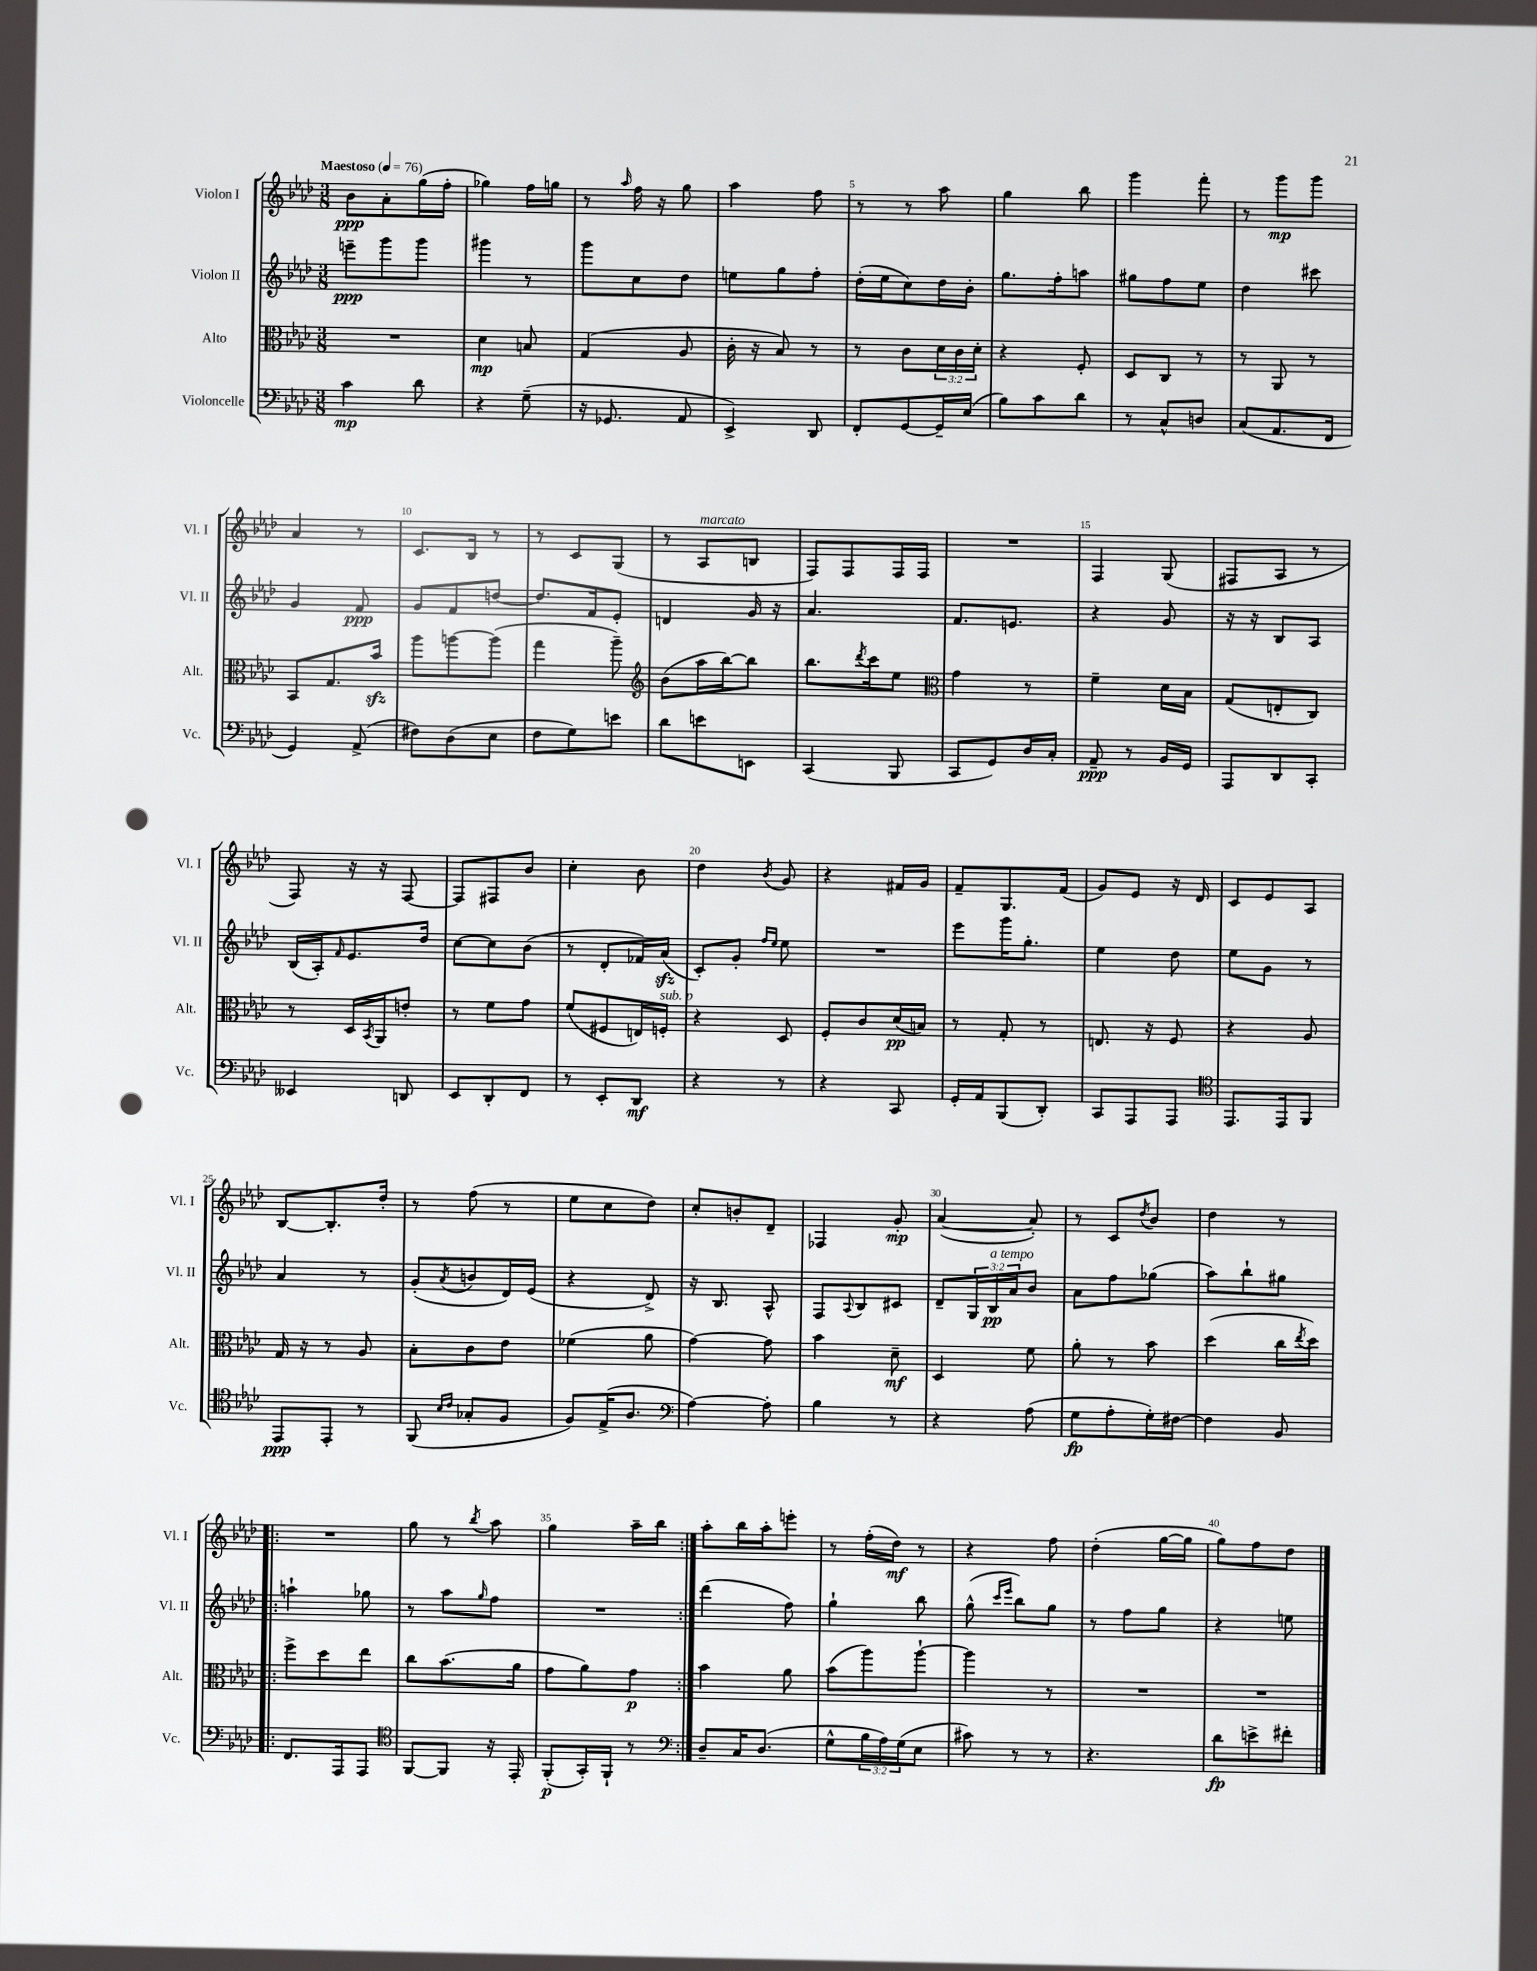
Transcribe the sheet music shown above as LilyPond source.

<<
\new StaffGroup <<
\new Staff = "s0" \with { instrumentName = "Violon I" shortInstrumentName = "Vl. I" } {
    \clef treble \key aes \major \numericTimeSignature \time 3/8 \tempo "Maestoso" 4 = 76
    bes'8\ppp aes'8-. g''16( f''16-. |
    ges''4) f''16 g''16 |
    r8 \grace { aes''16 } f''16 r16 g''8 |
    aes''4 f''8 |
    r8 r8 aes''8 |
    g''4 bes''8 |
    g'''4 f'''8-. |
    r8 g'''8\mp g'''8 |
    aes'4 r8 |
    c'8. bes16 r8 |
    r8 c'8 g8( |
    r8 aes8^\markup { \italic "marcato" } b8 |
    f8) f8 f16 f16 |
    R4. |
    f4 g8( |
    fis8 aes8 r8 |
    f8) r16 r16 f8~ |
    f8 fis8 bes'8 |
    c''4-. bes'8 |
    des''4 \acciaccatura { bes'8 } g'8 |
    r4 fis'16 g'16 |
    f'8-- g8. f'16( |
    g'8) ees'8 r16 des'16 |
    c'8 ees'8 aes8 |
    bes8~ bes8.-. des''16-. |
    r8 f''8( r8 |
    ees''8 c''8 des''8) |
    c''8-. b'8-. des'8-- |
    fes4 g'8-.\mp |
    aes'4~( aes'8-.) |
    r8 c'8 \acciaccatura { des''8 } bes'8 |
    des''4 r8 |
    \repeat volta 2 { R4. |
    g''8 r8 \acciaccatura { bes''8 } aes''8 |
    g''4 aes''16-- bes''16 | }
    aes''8-. bes''16 aes''16-. e'''8-. |
    r8 f''16-.( des''16\mf) r8 |
    r4 f''8 |
    des''4-.( g''16~ g''16 |
    g''8) f''8 des''8 \bar "|." |
}
\new Staff = "s1" \with { instrumentName = "Violon II" shortInstrumentName = "Vl. II" } {
    \clef treble \key aes \major \numericTimeSignature \time 3/8 \override Staff.TupletNumber.text = #tuplet-number::calc-fraction-text
    e'''8--\ppp g'''8 g'''8 |
    gis'''4 r8 |
    g'''8 c''8 des''8 |
    e''8 g''8 f''8-. |
    des''16-.( ees''16 c''8) des''16 bes'16-. |
    g''8. f''16-. a''8 |
    gis''8 f''8 ees''8 |
    des''4 cis'''8 |
    g'4 f'8\ppp |
    g'8 f'8 d''8~ |
    d''8. f'16 ees'8-. |
    d'4 g'16 r16 |
    aes'4. |
    f'8. e'8. |
    r4 g'8 |
    r16 r16 bes8 aes8 |
    bes16( aes16-.) \grace { f'16 } ees'8. des''16 |
    c''8~ c''8 bes'8( |
    r8 des'8-. fes'16) aes'16\sfz( |
    c'8-.) g'8-. \grace { f''16 ees''16 } ees''8 |
    R4. |
    ees'''8 g'''16 g''8.-. |
    ees''4 des''8 |
    ees''8 g'8 r8 |
    aes'4 r8 |
    g'8-.( \acciaccatura { aes'8 } b'8 des'16) ees'16( |
    r4 des'8->) |
    r16 bes8. aes8-^ |
    f8 \appoggiatura { aes8 } bes8 cis'8 |
    des'8-- \tuplet 3/2 { g16 bes16\pp^\markup { \italic "a tempo" } aes'16 } bes'8 |
    aes'8 f''8 ges''8( |
    aes''8) bes''8-! gis''8 |
    \repeat volta 2 { a''4-! ges''8 |
    r8 aes''8 \grace { g''16 } f''8 |
    R4. | }
    des'''4( f''8) |
    g''4-! bes''8 |
    g''8-^( \grace { c'''16 ees'''16 } bes''8) g''8 |
    r8 f''8 g''8 |
    r4 e''8 \bar "|." |
}
\new Staff = "s2" \with { instrumentName = "Alto" shortInstrumentName = "Alt." } {
    \clef alto \key aes \major \numericTimeSignature \time 3/8 \override Staff.TupletNumber.text = #tuplet-number::calc-fraction-text
    R4. |
    des'4\mp b8 |
    g4( aes8 |
    c'16-. r16 bes8) r8 |
    r8 c'8 \tuplet 3/2 { des'16 c'16 des'16-. } |
    r4 f8-. |
    des8 c8 r8 |
    r8 aes,8 r8 |
    bes,8 g8. bes'16\sfz |
    aes''8 a''8~ a''8( |
    g''4 aes''8--) |
    \clef treble bes'8( aes''16 bes''16~) bes''8 |
    bes''8. \acciaccatura { des'''8 } c'''16 ees''8 |
    \clef alto g'4 r8 |
    f'4-- des'16 bes16 |
    g8( e8-. c8) |
    r8 des16 \acciaccatura { bes,8 } aes,16 e'8-. |
    r8 f'8 g'8 |
    f'8( fis8 e16) f16-.^\markup { \italic "sub. p" } |
    r4 des8 |
    f8-. c'8 des'16\pp( b16) |
    r8 g8-. r8 |
    e8. r16 f8 |
    r4 aes8 |
    g16 r16 r8 aes8 |
    bes8-. c'8 ees'8 |
    fes'4( aes'8 |
    g'4~) g'8 |
    bes'4 des'8--\mf |
    des4 f'8 |
    aes'8-. r8 bes'8 |
    des''4( c''16 \acciaccatura { ees''8 } des''16) |
    \repeat volta 2 { f''8-> des''8 ees''8 |
    c''8 bes'8.( aes'16 |
    g'8 aes'8) g'8\p | }
    bes'4 aes'8 |
    bes'8( aes''8) aes''8~-! |
    aes''4 r8 |
    R4. |
    R4. \bar "|." |
}
\new Staff = "s3" \with { instrumentName = "Violoncelle" shortInstrumentName = "Vc." } {
    \clef bass \key aes \major \numericTimeSignature \time 3/8 \override Staff.TupletNumber.text = #tuplet-number::calc-fraction-text
    c'4\mp des'8 |
    r4 g8--( |
    r16 ges,8. aes,8 |
    ees,4->) des,8 |
    f,8-. g,8~ g,16-- ees16( |
    bes8) c'8 des'8 |
    r8 c8-^ d8 |
    c8( aes,8. f,16 |
    g,4) aes,8->( |
    fis8) des8( ees8 |
    f8 g8) e'8 |
    des'8 e'8 e,8 |
    c,4( bes,,8 |
    c,8 g,8) des16 c16-. |
    aes,8--\ppp r8 bes,16 g,16 |
    aes,,8 des,8 c,8-. |
    eeses,4 d,8 |
    ees,8 des,8-. f,8 |
    r8 ees,8-. des,8\mf |
    r4 r8 |
    r4 c,8 |
    g,16-. aes,16 bes,,8( des,8-.) |
    c,8 aes,,8 aes,,8 |
    \clef tenor ees,8. ees,16 f,8 |
    ees,8\ppp ees,8-. r8 |
    f,8( \grace { bes16 c'16 } ges8-. f8 |
    f8) ees16->( aes8. |
    \clef bass aes4~) aes8-. |
    bes4 r8 |
    r4 aes8( |
    g8\fp aes8-. g16-.) fis16~ |
    fis4 bes,8 |
    \repeat volta 2 { f,8. aes,,16 aes,,8 |
    \clef tenor f,8~ f,8 r16 ees,16-. |
    f,8-.\p( g,16-.) f,16-! r8 | }
    \clef bass des8-- c16 des8.( |
    g8-^ \tuplet 3/2 { bes16 aes16) g16( } ees8 |
    cis'8) r8 r8 |
    r4. |
    des'8\fp e'8-> fis'8-. \bar "|." |
}
>>
>>
\layout { \context { \Score \override BarNumber.break-visibility = ##(#f #t #t) barNumberVisibility = #(every-nth-bar-number-visible 5) } }
